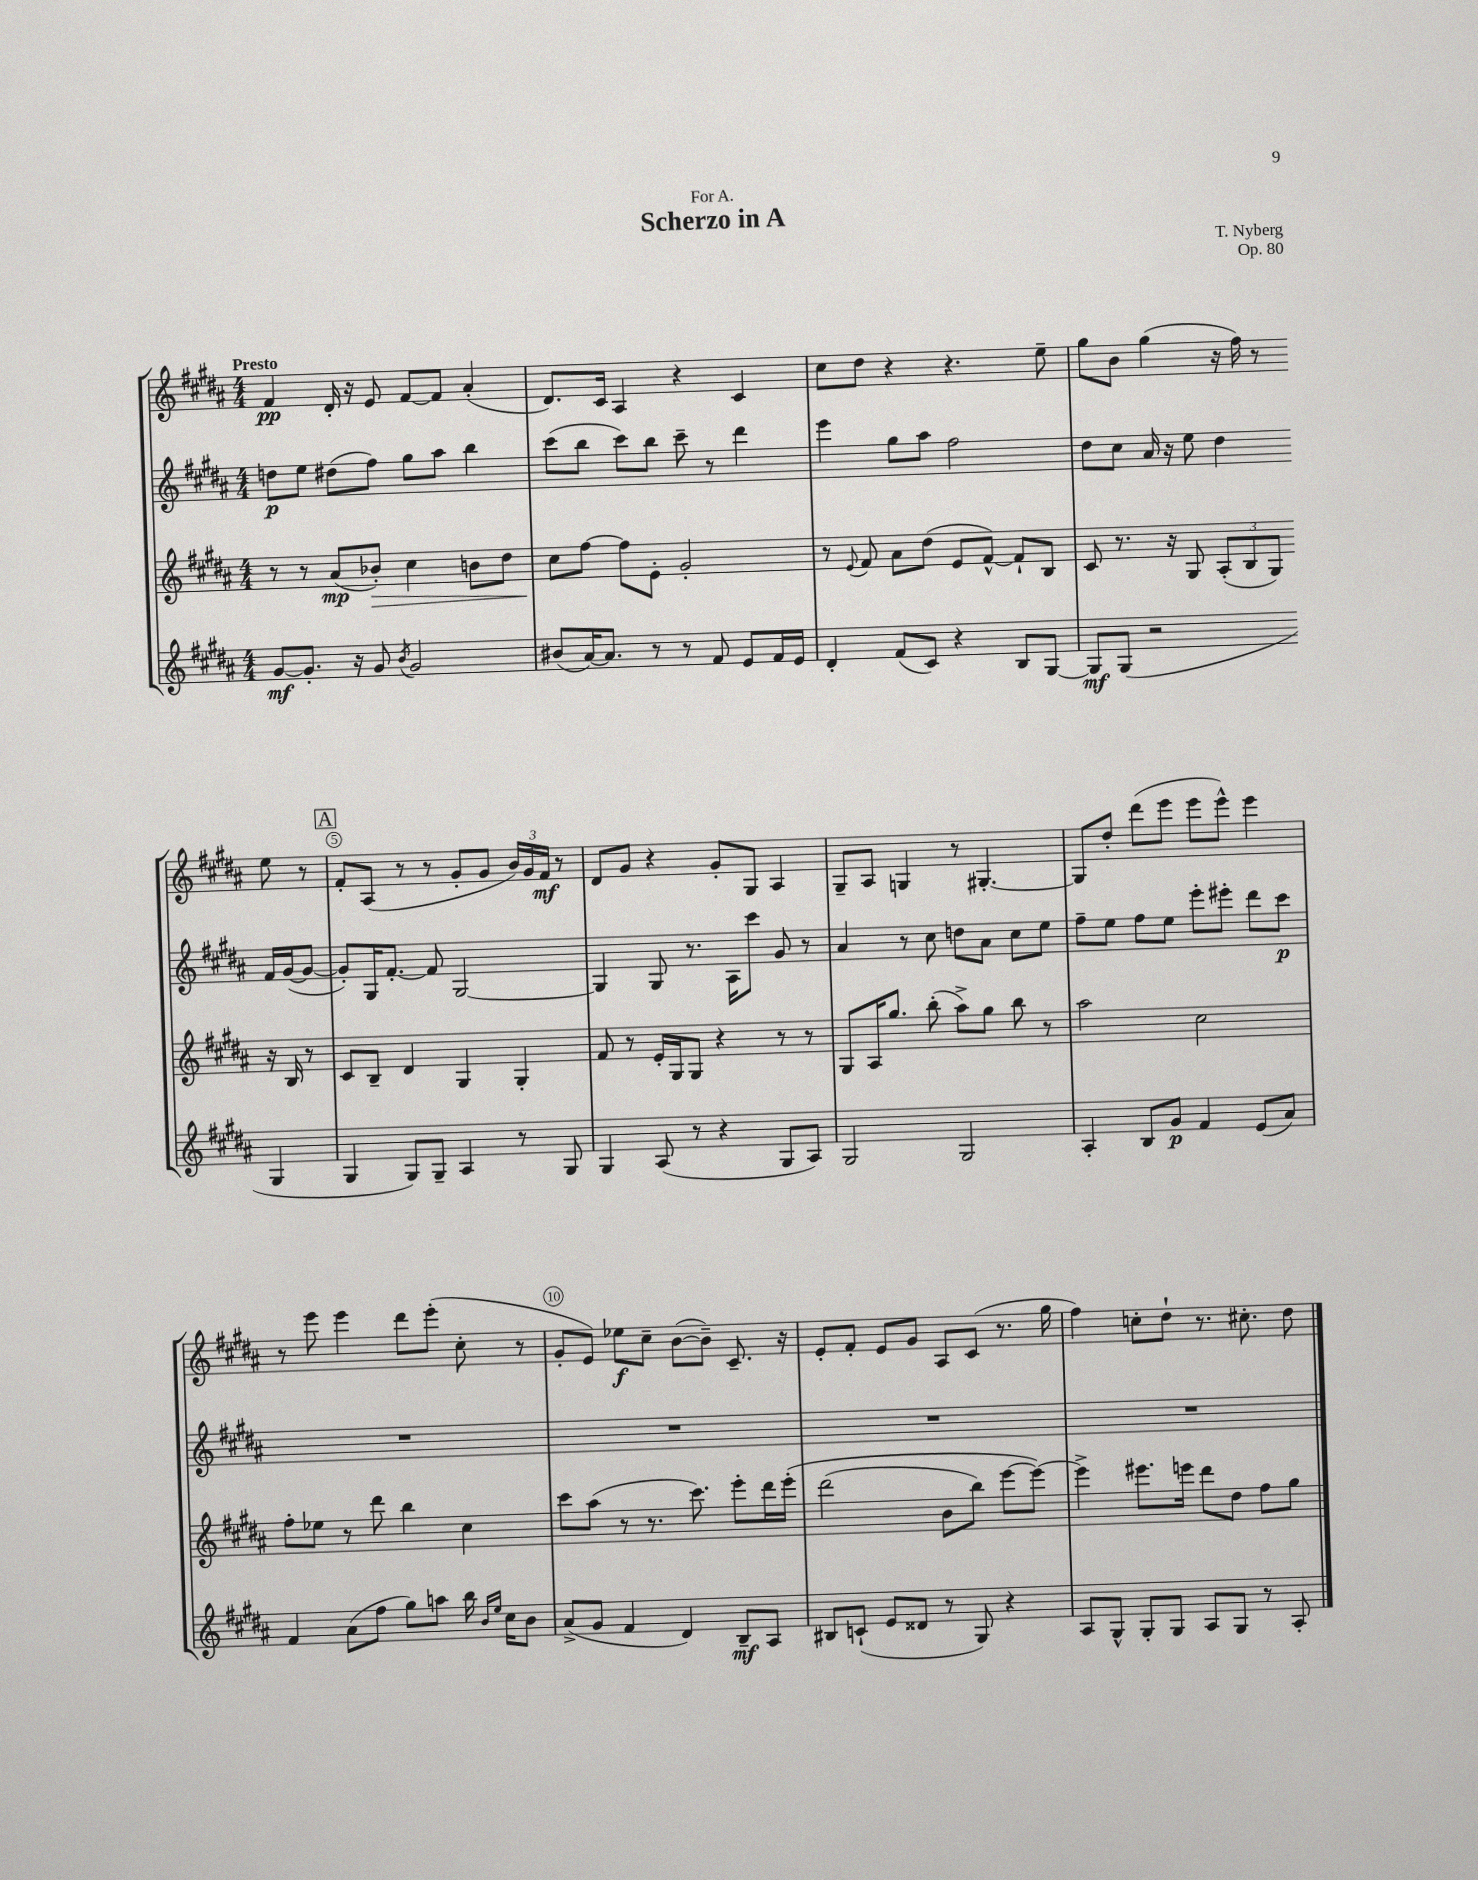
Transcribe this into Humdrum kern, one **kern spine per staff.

**kern	**kern	**kern	**kern
*staff4	*staff3	*staff2	*staff1
*clefG2	*clefG2	*clefG2	*clefG2
*k[f#c#g#d#a#]	*k[f#c#g#d#a#]	*k[f#c#g#d#a#]	*k[f#c#g#d#a#]
*M4/4	*M4/4	*M4/4	*M4/4
[8g#/L	8r	8dd\L	4f#/
8.g#'/]J	8r	8ee\J	.
.	(8a#/L	(8dd#\L	16d#'/
16r	.	.	16r
8g#/	8b-'/J)	8ff#\J)	8e/
8qb/	.	.	.
2g#/	4cc#\	8gg#\L	[8f#/L
.	.	8aa#\J	8f#/]J
.	8b\L	4bb\	(4a#'/
.	8dd#\J	.	.
=	=	=	=
(8b#/L	8cc#\L	(8ccc#\L	8.d#/L)
[16a#/K)	[8ff#\J	8bb\J	.
8.a#/]J	.	.	16c#/Jk
.	8ff#\]L	8ccc#\L)	4A#/
8r	8e'\J	8bb\J	.
8r	2g#'/	8ccc#~\	4r
8f#/	.	8r	.
8e/L	.	4ddd#\	4c#/
16f#/L	.	.	.
16e/JJ	.	.	.
=	=	=	=
4d#'/	8r	4eee\	8cc#\L
.	8qqe/	.	.
.	8f#/	.	8dd#\J
(8f#/L	8a#\L	8gg#\L	4r
8c#/J)	(8dd#\J	8aa#\J	.
4r	8e/L	2ff#\	4.r
.	[8f#^^/J)	.	.
8B/L	8f#`/]L	.	.
[8G#/J	8B/J	.	8ee~\
=	=	=	=
8G#/]L	8c#/	8dd#\L	8gg#\L
(8G#/J	8.r	8cc#\J	8b\J
2r	.	16a#/	(4gg#\
.	16r	16r	.
.	8G#/	8ee\	.
.	(12A#'/L	4dd#\	16r
.	.	.	16ff#\)
.	12B/	.	.
.	.	.	8r
.	12G#/J)	.	.
4G#/	16r	16f#/LL	8ee\
.	16B/	([16g#/J	.
.	8r	8g#/_J	8r
=	=	=	=
4G#/	8c#/L	8g#'/]L)	8f#'/L
.	8B~/J	16G#/K	(8A#/J
.	.	[8.f#'/J	.
8G#/L)	4d#/	.	8r
8G#~/J	.	8f#/]	8r
4A#/	4G#/	[2G#/	8g#'/L
.	.	.	8g#/J
8r	4G#'/	.	24b/LL)
.	.	.	24g#/
.	.	.	24f#/JJ
8G#/	.	.	8r
=	=	=	=
4G#/	8f#/	4G#/]	8d#/L
.	8r	.	8g#/J
(8A#/	16e'/LL	8G#/	4r
.	16G#/J	.	.
8r	8G#/J	8.r	.
4r	4r	.	8g#'/L
.	.	16A#\LK	.
.	.	8ccc#\J	8G#/J
8G#/L	8r	8g#/	4A#/
8A#/J)	8r	8r	.
=	=	=	=
2G#/	8G#/L	4a#/	8G#~/L
.	16A#/K	.	8A#/J
.	8.gg#/J	.	.
.	.	8r	4G/
.	(8bb'\	8cc#\	.
2G#/	8aa#^\L)	8dd\L	8r
.	8gg#\J	8a#\J	[4.G#'/
.	8bb\	8cc#\L	.
.	8r	8ee\J	.
=	=	=	=
4A#'/	2aa#\	8ff#~\L	8G#/]L
.	.	8ee\J	8dd#'/J
8B/L	.	8ff#\L	(8ddd#\L
8g#/J	.	8ee\J	8eee\J
4f#/	2cc#\	8eee'\L	8eee\L
.	.	8eee#'\J	8eee^^\J)
(8e/L	.	8ddd#\L	4eee\
8a#/J)	.	8ccc#\J	.
=	=	=	=
4f#/	8ff#'\L	1r	8r
.	8ee-\J	.	8eee\
(8a#\L	8r	.	4eee\
8ff#\J	8ddd#\	.	.
8gg#\L)	4bb\	.	8ddd#\L
8aa\J	.	.	(8eee'\J
16bb\	4cc#\	.	8cc#'\
16qqb/LL	.	.	.
16qqee/JJ	.	.	.
16cc#\LK	.	.	.
8b\J	.	.	8r
=	=	=	=
(8a#^/L	8ccc#\L	1r	8g#'/L
8g#/J	(8aa#\J	.	8e/J)
4f#/	8r	.	8ee-\L
.	8.r	.	8cc#~\J
4d#/)	.	.	([8b\L
.	8.ccc#\)	.	.
.	.	.	8b~\]J)
8B~/L	8eee'\L	.	8.c#~/
8A#/J	16ddd#\L	.	.
.	&(16eee'\JJ	.	16r
=	=	=	=
8B#/L	(2ddd#\	1r	8e'/L
(8c`/J	.	.	8f#'/J
8e/L	.	.	8e/L
8d##/J	.	.	8g#/J
8r	8b\L	.	8A#/L
8G#/)	8bb\J)	.	(8c#/J
4r	[8eee\L	.	8.r
.	8eee\_J&)	.	.
.	.	.	16gg#\
=	=	=	=
8A#/L	4eee^\]	1r	4ff#\)
8G#^^/J	.	.	.
8G#'/L	8.eee#\L	.	8cc'\L
8G#/J	.	.	8dd#`\J
.	16eee\Jk	.	.
8A#/L	8ddd#\L	.	8.r
8G#/J	8dd#\J	.	.
.	.	.	8.cc#'\
8r	8ff#\L	.	.
8A#'/	8gg#\J	.	8dd#\
==	==	==	==
*-	*-	*-	*-
